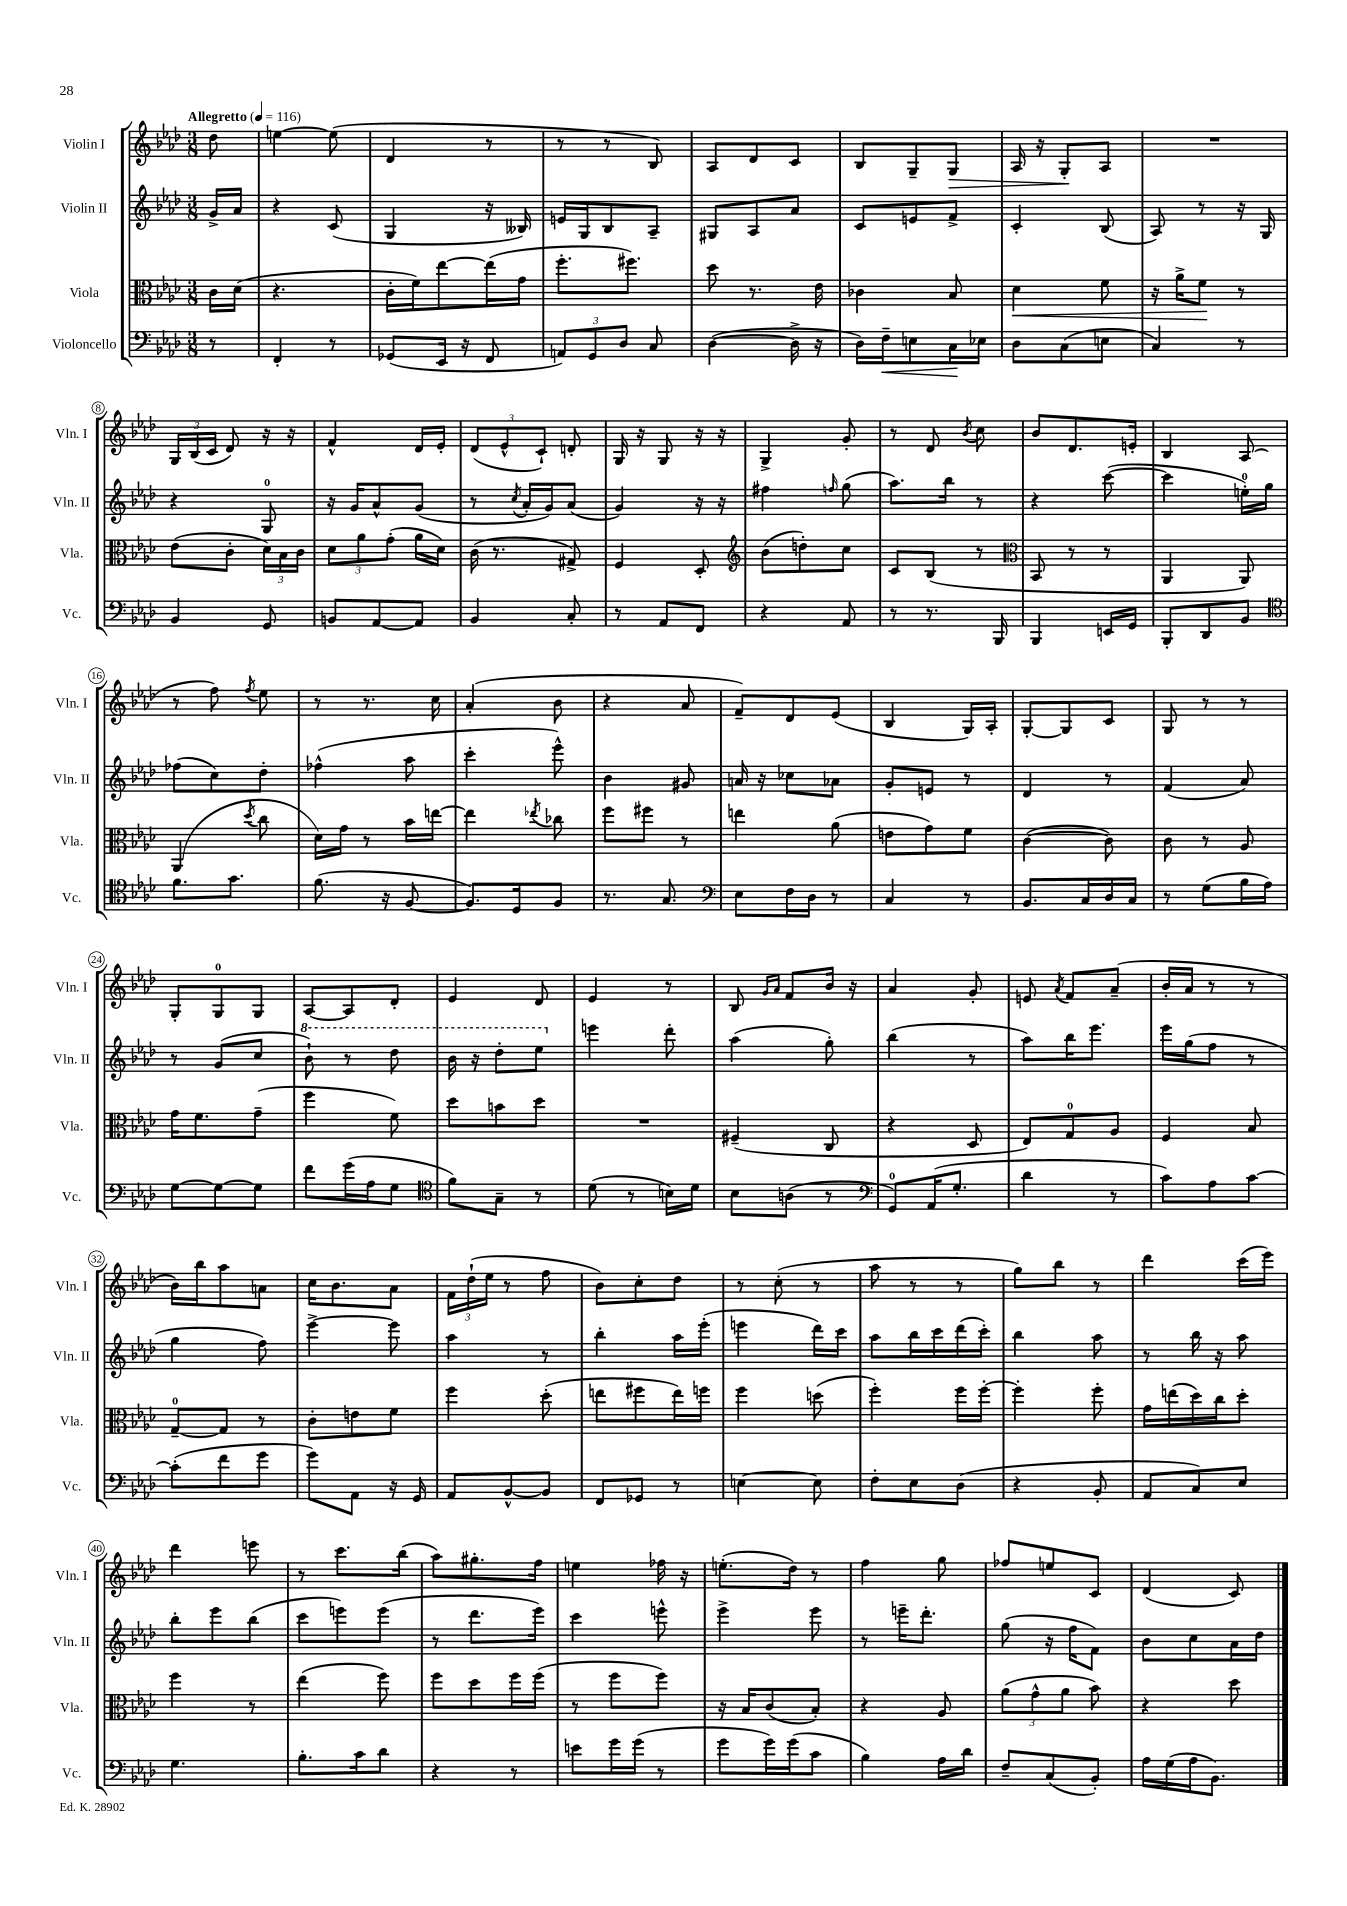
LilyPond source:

<<
\new StaffGroup <<
\new Staff = "s0" \with { instrumentName = "Violin I" shortInstrumentName = "Vln. I" } {
    \clef treble \key aes \major \numericTimeSignature \time 3/8 \partial 8 \tempo "Allegretto" 4 = 116
    \autoBeamOff des''8 |
    e''4~ e''8( |
    des'4 r8 |
    r8 r8 bes8) |
    aes8[ des'8 c'8] |
    bes8[ g8-- g8]\> |
    aes16 r16 g8[-.\! aes8] |
    R4. |
    \tuplet 3/2 { g16[ bes16( c'16] } des'8) r16 r16 |
    f'4-^ des'16[ ees'16]-. |
    \tuplet 3/2 { des'8[( ees'8-^ c'8]-!) } d'8-. |
    g16 r16 g8 r16 r16 |
    g4-> g'8-. |
    r8 des'8 \acciaccatura { bes'8 } c''8 |
    bes'8[ des'8. e'16]-. |
    bes4 aes8( |
    r8 f''8) \acciaccatura { f''8 } ees''8 |
    r8 r8. c''16 |
    aes'4-.( bes'8 |
    r4 aes'8 |
    f'8[--) des'8 ees'8]( |
    bes4 g16[) aes16]-. |
    g8[~-. g8 c'8] |
    g8 r8 r8 |
    g8[-. g8-0 g8] |
    aes8[~ aes8 des'8]-. |
    ees'4 des'8 |
    ees'4 r8 |
    bes8 \grace { g'16[ aes'16] } f'8[ bes'16] r16 |
    aes'4 g'8-. |
    e'8 \acciaccatura { aes'8 } f'8[ aes'8]--( |
    bes'16[-. aes'16] r8 r8 |
    bes'16[) bes''16 aes''8 a'8] |
    c''16[ bes'8. aes'8] |
    \tuplet 3/2 { f'16[ des''16-!( ees''16] } r8 f''8 |
    bes'8[) c''8-. des''8] |
    r8 c''8-.( r8 |
    aes''8 r8 r8 |
    g''8[) bes''8] r8 |
    des'''4 c'''16[( ees'''16]) |
    des'''4 e'''8 |
    r8 c'''8.[ bes''16]( |
    aes''8[) gis''8.-. f''16] |
    e''4 fes''16 r16 |
    e''8.[-.( des''16]) r8 |
    f''4 g''8 |
    fes''8[ e''8 c'8] |
    des'4( c'8) \bar "|." |
}
\new Staff = "s1" \with { instrumentName = "Violin II" shortInstrumentName = "Vln. II" } {
    \clef treble \key aes \major \numericTimeSignature \time 3/8 \partial 8
    \autoBeamOff g'16[-> aes'16] |
    r4 c'8( |
    g4 r16 beses16) |
    e'16[ g16 bes8 aes8]-- |
    gis8[ aes8 aes'8] |
    c'8[ e'8 f'8]-> |
    c'4-. bes8( |
    aes8) r8 r16 g16 |
    r4 g8-0 |
    r16 g'16[ aes'8-^ g'8]( |
    r8 \acciaccatura { c''8 } aes'16[-. g'16) aes'8]( |
    g'4) r16 r16 |
    fis''4 \grace { f''16 } g''8( |
    aes''8.[) bes''16] r8 |
    r4 c'''8~( |
    c'''4 e''16[-0-.) g''16] |
    fes''8[( c''8) des''8]-. |
    fes''4-^( aes''8 |
    c'''4-. ees'''8-^) |
    bes'4 gis'8 |
    a'16 r16 ces''8[ aes'8] |
    g'8[-. e'8] r8 |
    des'4 r8 |
    f'4( aes'8) |
    r8 g'8[( c''8] |
    \ottava #1 bes''8-!) r8 des'''8 |
    bes''16 r16 des'''8[-. ees'''8] \ottava #0 |
    e'''4 des'''8-. |
    aes''4( g''8-.) |
    bes''4( r8 |
    aes''8[) bes''16 ees'''8.] |
    ees'''16[ g''16( f''8] r8 |
    g''4 f''8) |
    ees'''4~-> ees'''8 |
    aes''4 r8 |
    bes''4-. aes''16[ ees'''16]-.( |
    e'''4 des'''16[) c'''16] |
    aes''8[ bes''16 c'''16 des'''16( c'''16]-.) |
    bes''4 aes''8 |
    r8 bes''16 r16 aes''8 |
    bes''8[-. ees'''8 bes''8]( |
    c'''8[ e'''8) e'''8]( |
    r8 des'''8.[ ees'''16]) |
    c'''4 e'''8-^ |
    ees'''4-> ees'''8 |
    r8 e'''16[-- des'''8.]-. |
    g''8( r16 f''16[ f'8]) |
    bes'8[ c''8 aes'16 des''16] \bar "|." |
}
\new Staff = "s2" \with { instrumentName = "Viola" shortInstrumentName = "Vla." } {
    \clef alto \key aes \major \numericTimeSignature \time 3/8 \partial 8
    \autoBeamOff c'16[ des'16]( |
    r4. |
    c'16[-. f'16) ees''8~ ees''16( g'16] |
    f''8.[-. fis''8.]) |
    des''8 r8. ees'16 |
    ces'4 bes8 |
    des'4\< f'8 |
    r16 aes'16[-> f'8]\! r8 |
    ees'8[( c'8]-. \tuplet 3/2 { des'16[) bes16 c'16] } |
    \tuplet 3/2 { des'8[ aes'8 g'8]-.( } aes'16[ des'16]) |
    c'16( r8. gis8->) |
    f4 des8-. |
    \clef treble bes'8[( d''8-.) c''8] |
    c'8[ bes8]( r8 |
    \clef alto bes,8 r8 r8 |
    aes,4 aes,8) |
    aes,4( \acciaccatura { des''8 } c''8 |
    des'16[) g'16] r8 bes'16[ e''16]~ |
    e''4 \acciaccatura { ees''8 } ces''8 |
    f''8[ fis''8] r8 |
    e''4 aes'8( |
    e'8[ g'8) f'8] |
    c'4~( c'8) |
    c'8 r8 aes8 |
    g'16[ f'8. g'8]--( |
    f''4 f'8) |
    des''8[ b'8 des''8] |
    R4. |
    fis4--( c8 |
    r4 des8 |
    ees8[) g8-0 aes8] |
    f4 bes8 |
    g8[-0~-- g8] r8 |
    c'8[-. e'8 f'8] |
    f''4 des''8-.( |
    e''8[ fis''8 e''16) f''16] |
    f''4 d''8( |
    f''4-.) f''16[ f''16]~-. |
    f''4-. f''8-. |
    g'16[ e''16( des''16) c''16 des''8]-. |
    f''4 r8 |
    ees''4( f''8) |
    f''8[ des''8 f''16 f''16]( |
    r8 f''8[ f''8]) |
    r16 bes16[ c'8( bes8]-.) |
    r4 aes8 |
    \tuplet 3/2 { aes'8[( g'8-^ aes'8] } bes'8) |
    r4 des''8 \bar "|." |
}
\new Staff = "s3" \with { instrumentName = "Violoncello" shortInstrumentName = "Vc." } {
    \clef bass \key aes \major \numericTimeSignature \time 3/8 \partial 8
    \autoBeamOff r8 |
    f,4-. r8 |
    ges,8[( ees,16] r16 f,8 |
    \tuplet 3/2 { a,8[) g,8 des8] } c8 |
    des4~( des16-> r16 |
    des16[) f16--\< e8 c16\! ees16] |
    des8[ c8( e8] |
    c4) r8 |
    bes,4 g,8 |
    b,8[ aes,8~ aes,8] |
    bes,4 c8-. |
    r8 aes,8[ f,8] |
    r4 aes,8 |
    r8 r8. bes,,16 |
    bes,,4 e,16[ g,16] |
    bes,,8[-. des,8 bes,8] |
    \clef tenor f'8.[ g'8.] |
    f'8.( r16 f8~ |
    f8.[) des16 f8] |
    r8. g8. |
    \clef bass ees8[ f16 des16] r8 |
    c4 r8 |
    bes,8.[ c16 des16 c16] |
    r8 g8[( bes16 aes16]) |
    g8[~ g8~ g8] |
    f'8[ g'16( aes16 g8] |
    \clef tenor f'8[) g8]-- r8 |
    des'8( r8 b16[) des'16] |
    bes8[ a8]( r8 |
    \clef bass g,8[-0) aes,16( g8.]-. |
    des'4 r8 |
    c'8[) aes8 c'8]~ |
    c'8[-.( f'8 g'8] |
    g'8[) aes,8] r16 g,16 |
    aes,8[ bes,8~-^ bes,8] |
    f,8[ ges,8] r8 |
    e4~ e8 |
    f8[-. ees8 des8]( |
    r4 bes,8-. |
    aes,8[ c8) ees8] |
    g4. |
    bes8.[-. c'16 des'8] |
    r4 r8 |
    e'8[ g'16 g'16]( r8 |
    g'8[ g'16) g'16( c'8] |
    bes4) aes16[ des'16] |
    f8[-- c8( bes,8]-.) |
    aes16[ g16( aes16 bes,8.]) \bar "|." |
}
>>
>>
\layout { \context { \Score \override BarNumber.stencil = #(make-stencil-circler 0.1 0.3 ly:text-interface::print) } }
